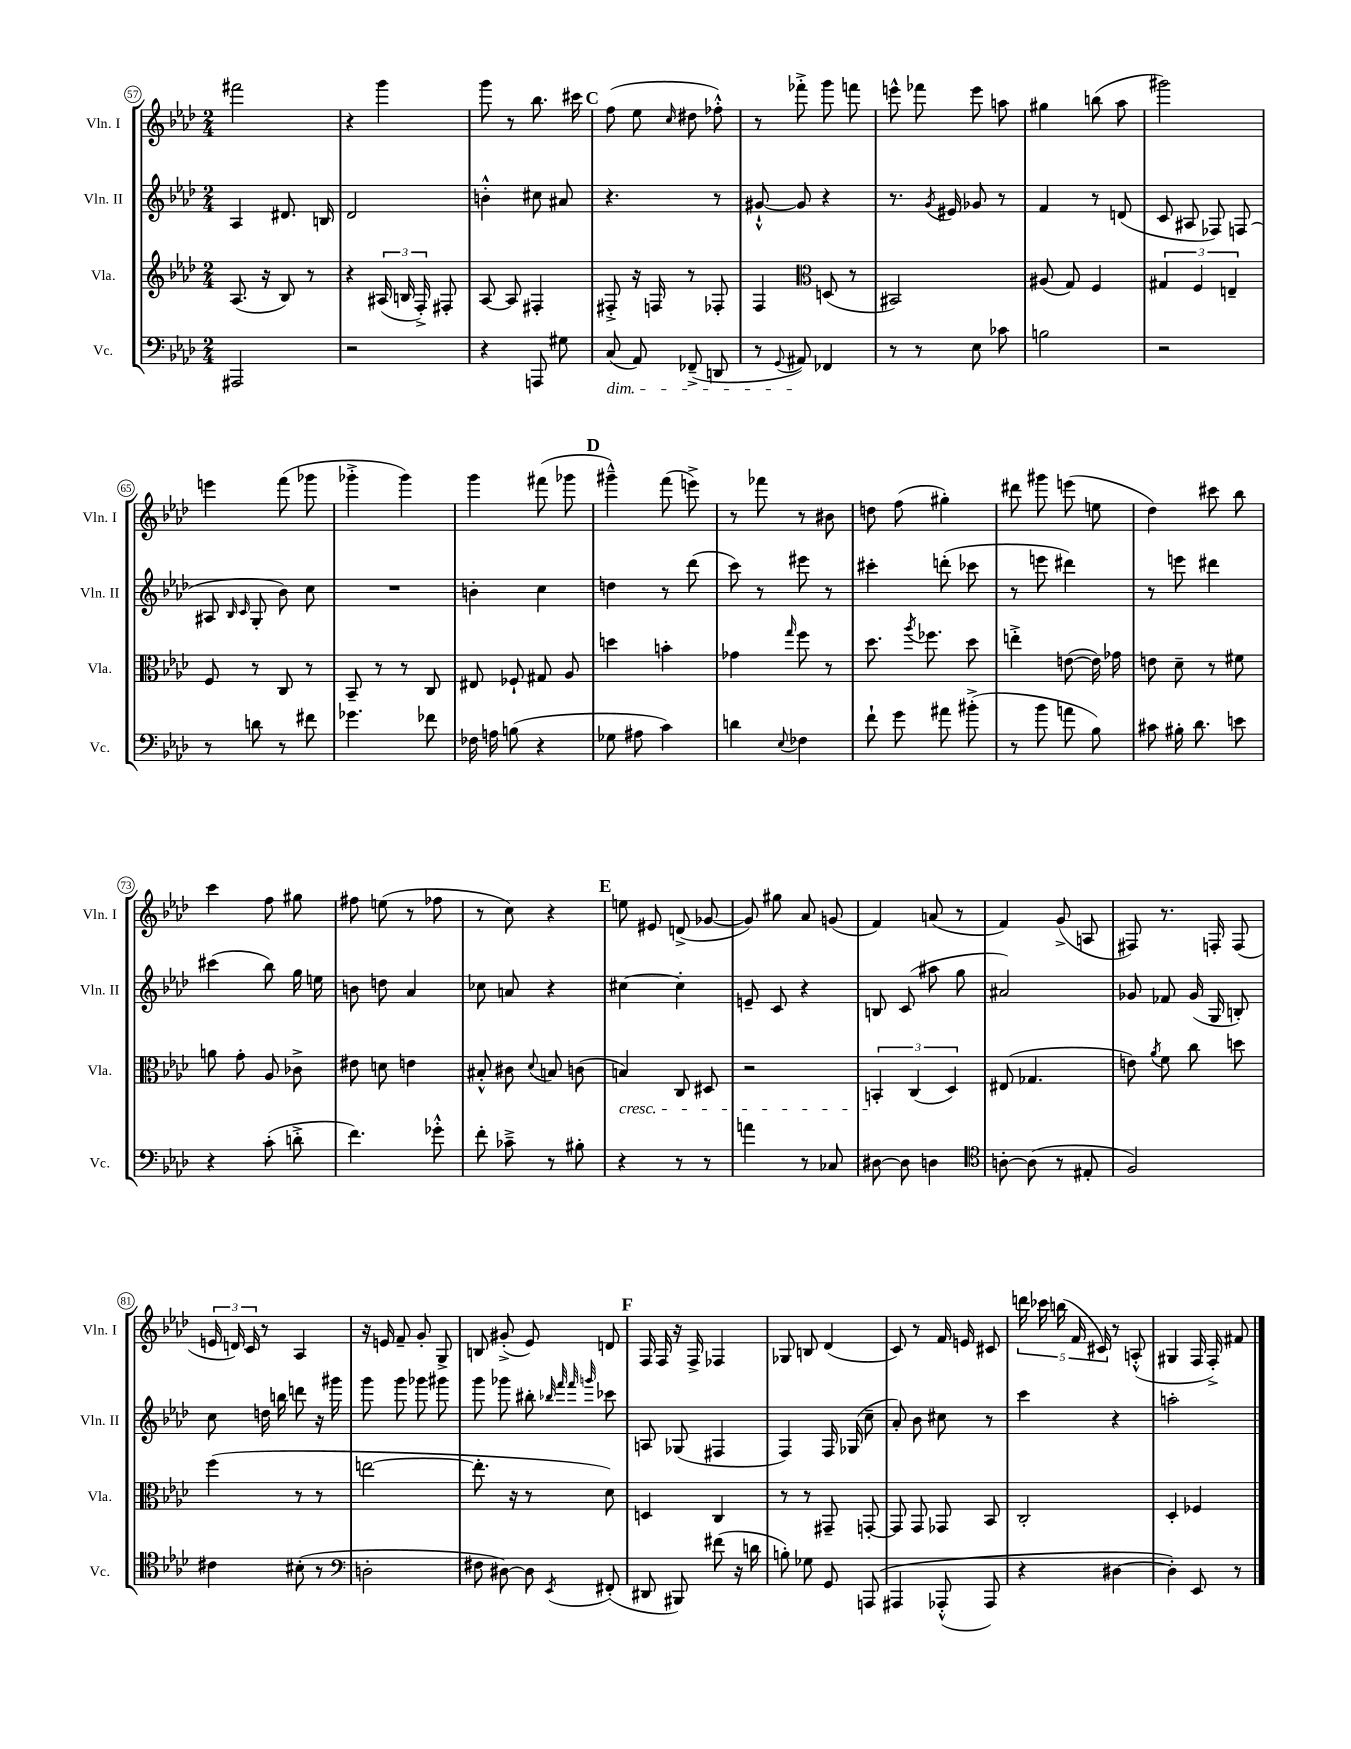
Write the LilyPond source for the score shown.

<<
\new StaffGroup <<
\new Staff = "s0" \with { instrumentName = "Vln. I" shortInstrumentName = "Vln. I" } {
    \clef treble \key aes \major \numericTimeSignature \time 2/4
    \autoBeamOff fis'''2 |
    r4 g'''4 |
    g'''8 r8 bes''8. cis'''16 |
    \mark \markup { \bold "C" } f''8( ees''8 \grace { c''16 } dis''8 fes''8-.-^) |
    r8 fes'''8-.-> g'''8 f'''8 |
    e'''8-^ fes'''8 e'''8 a''8 |
    gis''4 b''8( aes''8 |
    gis'''2) |
    e'''4 f'''8( ges'''8 |
    ges'''4-.-> ges'''4) |
    g'''4 fis'''8( ges'''8 |
    \mark \markup { \bold "D" } gis'''4---^) f'''8( e'''8->) |
    r8 fes'''8 r8 bis'8 |
    d''8 f''8( gis''4-.) |
    dis'''8 gis'''8 e'''8( e''8 |
    des''4) cis'''8 bes''8 |
    c'''4 f''8 gis''8 |
    fis''8 e''8( r8 fes''8 |
    r8 c''8) r4 |
    \mark \markup { \bold "E" } e''8 eis'8 d'8->( ges'8~ |
    ges'8) gis''8 aes'8 g'8( |
    f'4) a'8( r8 |
    f'4) g'8->( a8 |
    fis8) r8. f16-. f8( |
    \tuplet 3/2 { e'16 d'16) c'16 } r8 aes4 |
    r16 e'16 f'8-- g'8-. g8-> |
    b8 gis'8-.->( ees'8) d'8 |
    \mark \markup { \bold "F" } f16 f16 r16 f16-> fes4 |
    ges8 b8 des'4( |
    c'8) r8 f'16 e'16 cis'8 |
    \tuplet 5/4 { d'''16 ces'''16 b''16( f'16 cis'16) } r8 a8-.-^( |
    gis4 f16 f16-.->) fis'8 \bar "|." |
}
\new Staff = "s1" \with { instrumentName = "Vln. II" shortInstrumentName = "Vln. II" } {
    \clef treble \key aes \major \numericTimeSignature \time 2/4
    \autoBeamOff aes4 dis'8. b16 |
    des'2 |
    b'4-.-^ cis''8 ais'8 |
    \mark \markup { \bold "C" } r4. r8 |
    gis'8~-!-^ gis'8 r4 |
    r8. \acciaccatura { g'8 } eis'16 ges'8 r8 |
    f'4 r8 d'8( |
    c'8 ais8 fes8) f8( |
    ais8 \grace { bes16 c'16 } g8-. bes'8) c''8 |
    R2 |
    b'4-. c''4 |
    \mark \markup { \bold "D" } d''4 r8 des'''8( |
    c'''8) r8 eis'''8 r8 |
    cis'''4-. d'''8-.( ces'''8 |
    r8 e'''8 dis'''4) |
    r8 e'''8 dis'''4 |
    cis'''4( bes''8) g''16 e''16 |
    b'8 d''8 aes'4 |
    ces''8 a'8 r4 |
    \mark \markup { \bold "E" } cis''4~ cis''4-. |
    e'8-- c'8 r4 |
    b8 c'8( ais''8 g''8 |
    ais'2) |
    ges'8 fes'8 ges'16( g16 b8-.) |
    c''8 d''16 b''16 d'''8 r16 gis'''16 |
    g'''8 g'''8 ges'''8 gis'''8 |
    g'''8 ges'''8 bis''8-. \grace { bes''32 f'''32 f'''32 g'''32 } ces'''8 |
    \mark \markup { \bold "F" } a8 ges8( fis4 |
    f4) f16 ges16( c''8-- |
    aes'8-.) bes'8 cis''8 r8 |
    c'''4 r4 |
    a''2-. \bar "|." |
}
\new Staff = "s2" \with { instrumentName = "Vla." shortInstrumentName = "Vla." } {
    \clef treble \key aes \major \numericTimeSignature \time 2/4
    \autoBeamOff aes8.( r16 bes8) r8 |
    r4 \tuplet 3/2 { ais16( b16 f16-.->) } fis8-. |
    aes8~ aes8 fis4-. |
    \mark \markup { \bold "C" } fis8-.-> r16 f16 r8 fes8-. |
    f4 \clef alto d8( r8 |
    bis,2) |
    ais8( g8) f4 |
    \tuplet 3/2 { gis4 f4 e4-- } |
    f8 r8 c8 r8 |
    bes,8-- r8 r8 c8 |
    eis8 fes8-! gis8 aes8 |
    \mark \markup { \bold "D" } d''4 b'4-. |
    ges'4 \grace { g''16 } f''8 r8 |
    des''8. \acciaccatura { aes''8 } fes''8. des''8 |
    e''4-.-> e'8~( e'16) ges'16 |
    e'8 des'8-- r8 fis'8 |
    a'8 g'8-. aes8 ces'8-> |
    eis'8 d'8 e'4 |
    bis8-.-^ cis'8 \appoggiatura { des'8 } b8 c'8( |
    \mark \markup { \bold "E" } b4\cresc) c8 dis8 |
    r2 |
    \tuplet 3/2 { b,4-.\! c4( des4) } |
    eis8( ges4. |
    e'8) \acciaccatura { aes'8 } f'8 c''8 d''8 |
    f''4( r8 r8 |
    e''2~ |
    e''8.-. r16 r8 des'8) |
    \mark \markup { \bold "F" } d4 c4 |
    r8 r8 gis,8-- g,8~-. |
    g,8 g,8 ges,8 bes,8 |
    c2-. |
    des4-. fes4 \bar "|." |
}
\new Staff = "s3" \with { instrumentName = "Vc." shortInstrumentName = "Vc." } {
    \clef bass \key aes \major \numericTimeSignature \time 2/4
    \autoBeamOff ais,,2 |
    r2 |
    r4 a,,8 gis8 |
    \mark \markup { \bold "C" } c8\dim( aes,8) fes,8--->( d,8 |
    r8 \appoggiatura { g,8 } ais,8\!) fes,4 |
    r8 r8 ees8 ces'8 |
    b2 |
    r2 |
    r8 d'8 r8 fis'8 |
    ges'4. fes'8 |
    fes16 a16 b8( r4 |
    \mark \markup { \bold "D" } ges8 ais8 c'4) |
    d'4 \appoggiatura { ees8 } fes4 |
    f'8-! g'8 ais'8 bis'8-.->( |
    r8 bes'8 a'8 bes8) |
    cis'8 bis16-. des'8. e'8 |
    r4 c'8-.( d'8-.-> |
    f'4.) ges'8-.-^ |
    f'8-. ces'8---> r8 bis8-. |
    \mark \markup { \bold "E" } r4 r8 r8 |
    a'4 r8 ces8 |
    dis8~ dis8 d4 |
    \clef tenor a8~-. a8( r8 eis8-. |
    f2) |
    cis'4 bis8-.( r8 |
    \clef bass d2-. |
    fis8 dis8~) dis8 \acciaccatura { ees,8 } fis,8-.( |
    \mark \markup { \bold "F" } dis,8 bis,,8) fis'8( r16 d'16 |
    b8-.) ges8 g,8 a,,8\( |
    ais,,4 aes,,8-.-^( aes,,8) |
    r4 dis4~ |
    dis4-.\) ees,8 r8 \bar "|." |
}
>>
>>
\layout { \context { \Score currentBarNumber = #57 \override BarNumber.stencil = #(make-stencil-circler 0.1 0.3 ly:text-interface::print) } }
